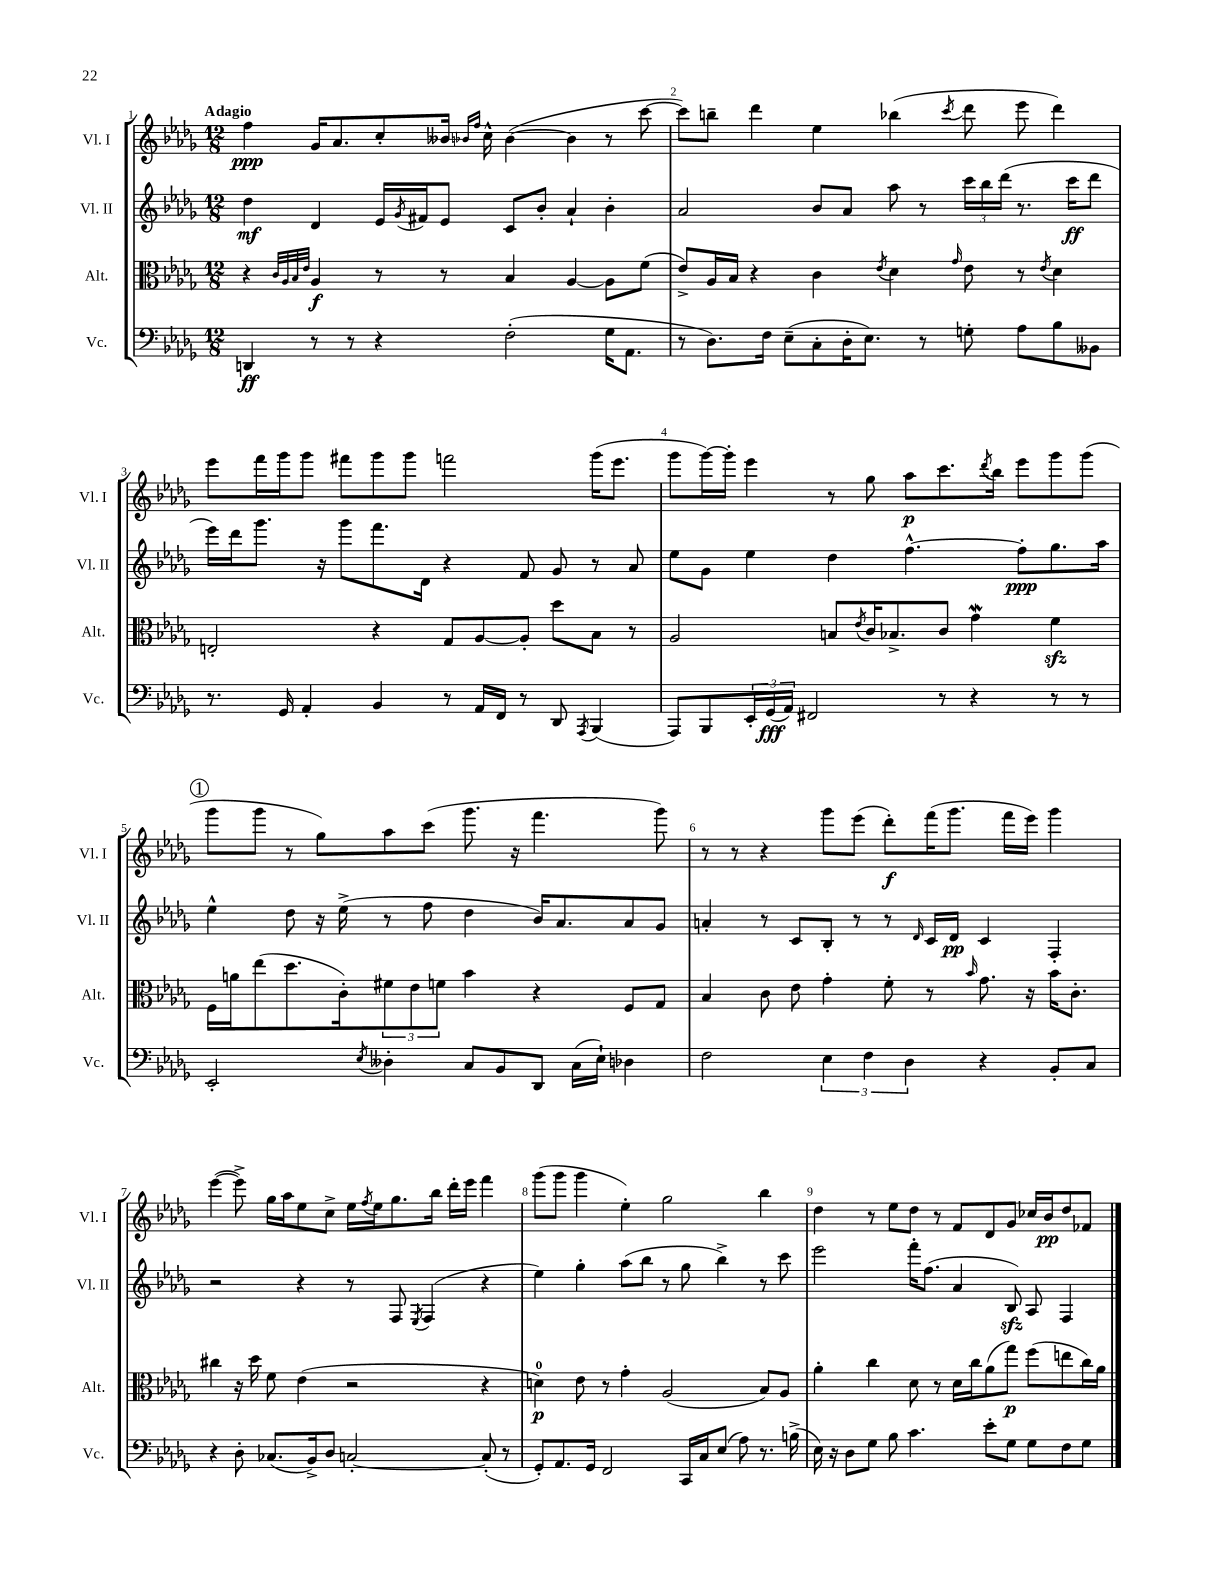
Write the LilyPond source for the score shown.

<<
\new StaffGroup <<
\new Staff = "s0" \with { instrumentName = "Vl. I" shortInstrumentName = "Vl. I" } {
    \clef treble \key des \major \numericTimeSignature \time 12/8 \tempo "Adagio"
    f''4\ppp ges'16 aes'8. c''8-. beses'16 \grace { bes'16 f''16 } c''16-^ bes'4~( bes'4 r8 c'''8~ |
    c'''8) b''8-- des'''4 ees''4 bes''4( \acciaccatura { c'''8 } des'''8 ees'''8 des'''4) |
    ees'''8 f'''16 ges'''16 ges'''8 fis'''8 ges'''8 ges'''8 f'''2 ges'''16( ees'''8. |
    ges'''8 ges'''16~) ges'''16-. ees'''4 r8 ges''8 aes''8\p c'''8. \acciaccatura { des'''8 } bes''16 ees'''8 ges'''8 ges'''8( |
    \mark \markup { \circle "1" } ges'''8 ges'''8 r8 ges''8) aes''8 c'''8( ges'''8. r16 f'''4. ges'''8) |
    r8 r8 r4 ges'''8 ees'''8( des'''8-.\f) f'''16( ges'''8. f'''16 ees'''16) ges'''4 |
    ees'''4~( ees'''8->) ges''16 aes''16 ees''8 c''8-> ees''16 \acciaccatura { f''8 } ees''16 ges''8. bes''16 des'''16-. ees'''16 f'''4 |
    ges'''8( ges'''8 ges'''4 ees''4-.) ges''2 bes''4 |
    des''4 r8 ees''8 des''8 r8 f'8 des'8 ges'8 ces''16 bes'16\pp des''8 fes'8 \bar "|." |
}
\new Staff = "s1" \with { instrumentName = "Vl. II" shortInstrumentName = "Vl. II" } {
    \clef treble \key des \major \numericTimeSignature \time 12/8
    des''4\mf des'4 ees'16 \acciaccatura { ges'8 } fis'16 ees'8 c'8 bes'8-. aes'4-! bes'4-. |
    aes'2 bes'8 aes'8 aes''8 r8 \tuplet 3/2 { c'''16 bes''16 des'''16( } r8. c'''16\ff des'''8 |
    ees'''16) des'''16 ges'''8. r16 ges'''8 f'''8. des'16 r4 f'8 ges'8 r8 aes'8 |
    ees''8 ges'8 ees''4 des''4 f''4.~-^ f''8-.\ppp ges''8. aes''16 |
    \mark \markup { \circle "1" } ees''4-^ des''8 r16 ees''16->( r8 f''8 des''4 bes'16) aes'8. aes'8 ges'8 |
    a'4-. r8 c'8 bes8-. r8 r8 \grace { des'16 } c'16 des'16\pp c'4 f4-. |
    r2 r4 r8 f8 \acciaccatura { ees8 } f4( r4 |
    ees''4) ges''4-. aes''8( bes''8 r8 ges''8 bes''4->) r8 c'''8 |
    ees'''2 f'''16-. f''8.( aes'4 bes8\sfz) aes8 f4 \bar "|." |
}
\new Staff = "s2" \with { instrumentName = "Alt." shortInstrumentName = "Alt." } {
    \clef alto \key des \major \numericTimeSignature \time 12/8
    r4 \grace { c'32 aes32 bes32 ees'32 } aes4\f r8 r8 bes4 aes4~ aes8 f'8( |
    ees'8->) aes16 bes16 r4 c'4 \acciaccatura { ees'8 } des'4 \grace { ges'16 } ees'8 r8 \acciaccatura { ees'8 } des'4 |
    e2-. r4 ges8 aes8~ aes8-. des''8 bes8 r8 |
    aes2 b8 \acciaccatura { ees'8 } c'16 bes8.-> c'8 ges'4\mordent f'4\sfz |
    \mark \markup { \circle "1" } f16 a'16 ees''8( des''8. c'16-.) \tuplet 3/2 { fis'8 ees'8 f'8 } bes'4 r4 f8 ges8 |
    bes4 c'8 ees'8 ges'4-. f'8-. r8 \grace { bes'16 } ges'8. r16 bes'16 c'8.-. |
    cis''4 r16 des''16 f'8 ees'4( r2 r4 |
    d'4-0\p) ees'8 r8 ges'4-. aes2( bes8) aes8 |
    aes'4-. c''4 des'8 r8 des'16 c''16 aes'8( ges''8\p) f''8( e''8 c''16) aes'16 \bar "|." |
}
\new Staff = "s3" \with { instrumentName = "Vc." shortInstrumentName = "Vc." } {
    \clef bass \key des \major \numericTimeSignature \time 12/8
    d,4\ff r8 r8 r4 f2-.( ges16 aes,8. |
    r8 des8.) f16 ees8--( c8-. des16-. ees8.) r8 g8-. aes8 bes8 beses,8 |
    r8. ges,16 aes,4-. bes,4 r8 aes,16 f,16 r8 des,8 \acciaccatura { aes,,8 } bes,,4( |
    aes,,8) bes,,8 \tuplet 3/2 { ees,16-. ges,16\fff( aes,16) } fis,2 r8 r4 r8 r8 |
    \mark \markup { \circle "1" } ees,2-. \acciaccatura { ees8 } deses4-. c8 bes,8 des,8 c16( ees16-!) des4 |
    f2 \tuplet 3/2 { ees4 f4 des4 } r4 bes,8-. c8 |
    r4 des8-. ces8.( bes,16->) des8 c2~-. c8-.( r8 |
    ges,8-.) aes,8. ges,16 f,2 c,16 c16 ees8( aes8) r8. b16->( |
    ees16) r16 des8 ges8 bes8 c'4. ees'8-. ges8 ges8 f8 ges8 \bar "|." |
}
>>
>>
\layout { \context { \Score \override BarNumber.break-visibility = ##(#f #t #t) barNumberVisibility = #all-bar-numbers-visible } }
